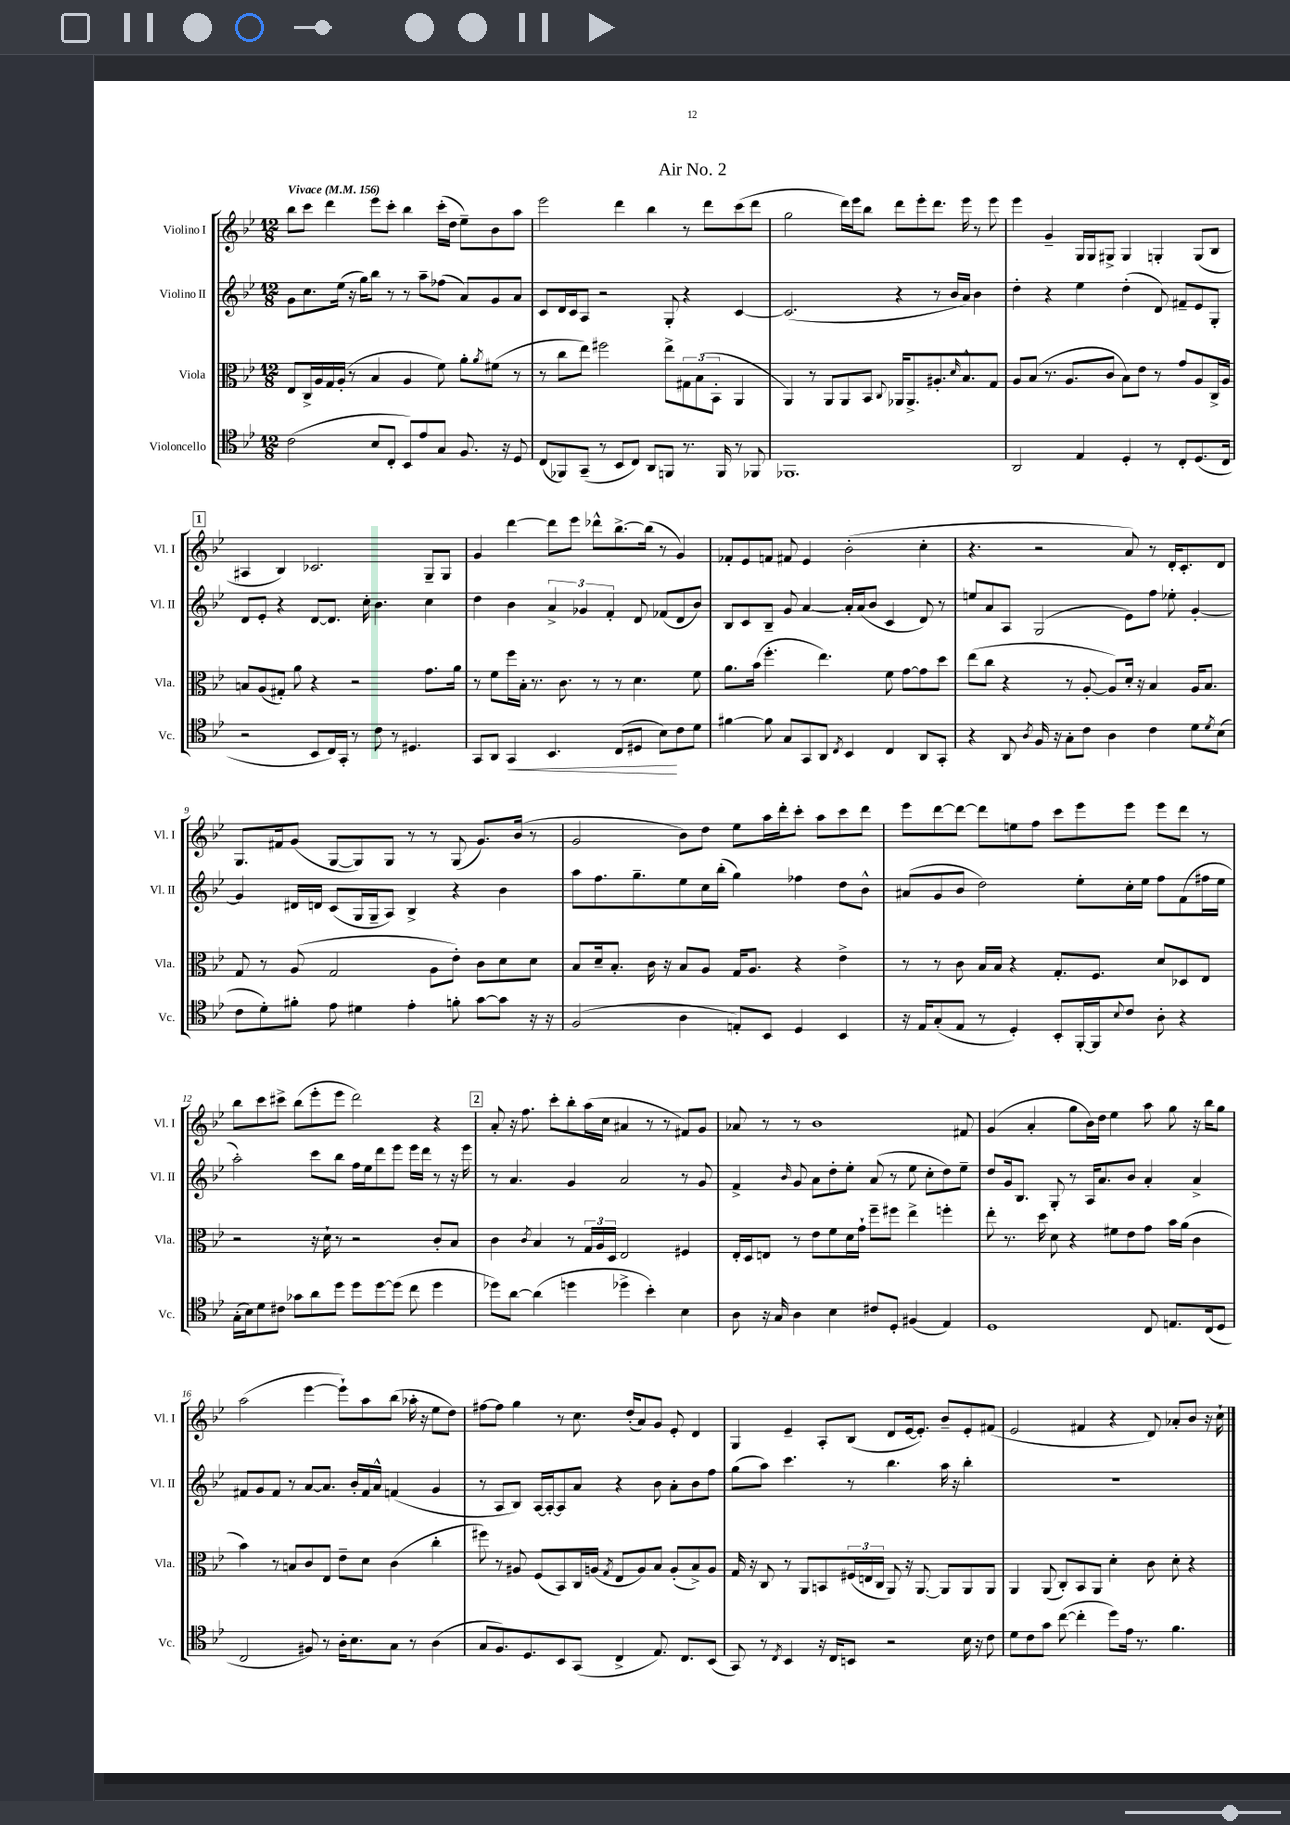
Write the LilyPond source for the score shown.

\header { title = "Air No. 2" }
<<
\new StaffGroup <<
\new Staff = "s0" \with { instrumentName = "Violino I" shortInstrumentName = "Vl. I" } {
    \clef treble \key bes \major \numericTimeSignature \time 12/8 \tempo "Vivace" 4 = 156
    bes''8 c'''8 d'''4 ees'''8 c'''8-. bes''4 c'''16-.( d''16 ees''8--) bes'8 a''8 |
    ees'''2 d'''4 bes''4 r8 d'''8 c'''8( d'''8 |
    g''2 d'''16) ees'''16 bes''8 d'''8 ees'''8-. d'''8. ees'''16 r8 ees'''8 |
    ees'''4 g'4-- g16 g16 gis8-> gis4 g4-. g8( bes8 |
    \mark \markup { \box "1" } ais4 bes4) ces'2. g8-- g8 |
    g'4 d'''4~ d'''8 ees'''8 des'''8-^ bes''8.~-> bes''16( r8 g'4) |
    fes'8-. ees'8 f'8 fis'8 ees'4 bes'2-.( c''4-. |
    r4. r2 a'8) r8 d'16-. c'8.-. d'8 |
    g8. fis'16 g'8( g8~ g8) g8 r8 r8 g8( g'8.) bes'16( r8 |
    g'2 bes'8) d''8 ees''8 a''16 d'''16-. c'''8-. a''8 c'''8 d'''8 |
    ees'''8 d'''8~ d'''8~ d'''8 e''8 f''8 c'''8 ees'''8 ees'''8 ees'''8 d'''8 r8 |
    bes''8 c'''8 cis'''8-> bes''8( ees'''8-. ees'''8 d'''2) r4 |
    \mark \markup { \box "2" } a'8-. r16 f''8. c'''8-. bes''8-. a''16( c''16 ais'4 r8 r8 fis'8) g'8 |
    aes'8 r8 r8 bes'1 fis'8 |
    g'4( a'4-. g''8 bes'16) d''16 ees''4 a''8 g''8 r16 bes''16 g''8 |
    a''2( ees'''4~ ees'''8-!) a''8 bes''8( aes''16-. r16 ees''8 d''8) |
    fis''8~ fis''8 g''4 r8 c''8. d''16-.( a'8) g'8 ees'8-. d'4 |
    g4 ees'4-- a8-. bes8( d'8 ees'16~ ees'8.-.) bes'8-- ees'8-. fis'8( |
    ees'2 fis'4 r4 d'8) aes'8-. bes'8 r16 c''16-! \bar "|." |
}
\new Staff = "s1" \with { instrumentName = "Violino II" shortInstrumentName = "Vl. II" } {
    \clef treble \key bes \major \numericTimeSignature \time 12/8
    g'8 c''8. ees''16( r16 g''16) bes''8 r8 r8 a''8-- fes''8( a'8) g'8 a'8 |
    c'8 d'16 c'16 a8 r2 g8-. r4 c'4~ |
    c'2.( r4 r8 bes'16 a'16) bes'4 |
    d''4-. r4 ees''4 d''4-.( d'8) fis'8-- ees'8 g8-. |
    \mark \markup { \box "1" } d'8 ees'8-. r4 d'8~ d'8. c''16-. bes'4. c''4 |
    d''4 bes'4 \tuplet 3/2 { a'4-> ges'4 f'4-. } d'8 fes'8( d'8 bes'8) |
    bes8 c'8 bes8-- g'8 a'4~ a'16-. a'16( bes'8 c'4 d'8) r8 |
    e''8 a'8 a8 g2( ees'8) f''8 ees''8-. g'4~-. |
    g'4 dis'16 d'16 c'8( g16 g16-- a8) bes4-> r4 bes'4 |
    a''8 f''8. g''8.-- ees''8 c''16 bes''16-.( g''4) fes''4 d''8 bes'8-^ |
    ais'8( g'8 bes'8 d''2) ees''8-. c''16-. ees''16 f''8 f'8( fis''16 ees''16 |
    a''2-.) c'''8 bes''8 f''16 ees''16 d'''8 ees'''8 ees'''16 d'''16 r8 r16 ees'''16 |
    \mark \markup { \box "2" } r8 a'4. g'4 a'2 r8 g'8 |
    f'4-> \grace { bes'16 } g'8 a'8 d''8-. ees''8-. a'8( r8 ees''8 c''8-. d''8) ees''8-- |
    d''8 g'16 bes8. g8-. r8 a16 a'8. bes'8 a'4-. a'4-> |
    fis'8 g'8 fis'8 r8 a'8~ a'8. bes'16-. fis'16 a'16-^ f'4( g'4 |
    r8 a8 bes8) a16~ a16~-. a8 a'8 r4 bes'8 a'8-. bes'8 f''8 |
    g''8( a''8) c'''4. r8 bes''4. a''16 r16 bes''4-. |
    R1. \bar "|." |
}
\new Staff = "s2" \with { instrumentName = "Viola" shortInstrumentName = "Vla." } {
    \clef alto \key bes \major \numericTimeSignature \time 12/8
    ees8 c16-> a16 g16 a16-.( r8 bes4 a4 f'8) a'8-. \acciaccatura { a'8 } fis'8( r8 |
    r8 c''8 ees''8) fis''2 ees''8-> \tuplet 3/2 { gis8 bes8( bes,8-. } a,4 |
    a,4) r8 a,8 a,8 bes,8 \appoggiatura { c8 } aes,16 aes,8.-> ais8.-. \grace { d'16 } bes8.-^ g8 |
    a8 bes8( r8. a8. c'8 bes8) ees'8 r8 g'8 a8 c16-> a16 |
    \mark \markup { \box "1" } b8 a8( gis8-.) a'8 r4 r2 g'8. a'16 |
    r8 f'8 f''16 bes16-. r8. c'8. r8 r8 d'4. f'8 |
    a'8. bes'16( f''4.-. ees''4.) f'8 g'8~ g'8 d''8 |
    ees''8( c''8 r4 r8 a8~-. a8) d'16-. r16 bes4 a16 bes8. |
    g8 r8 a8( g2 a8 ees'8-.) c'8 d'8 d'8 |
    bes8 d'16-- bes8.-. c'16 r16 bes8 a8 g16 a8. r4 ees'4-> |
    r8 r8 c'8 bes16 bes16 r4 g8.-. f8. d'8 des8 ees8 |
    r2 r16 d'16-! r8 r2 c'8-. bes8 |
    \mark \markup { \box "2" } c'4 \acciaccatura { c'8 } bes4 r8 \tuplet 3/2 { g16 a16 d16 } ees2 fis4 |
    ees16-. d16 e8 r8 ees'8 f'8 d'16 g'16-! f''8-- fis''8 ees''4-> f''4-. |
    ees''8-. r8. d''16 d'8 r4 fis'8 ees'8 g'8 bes'16 a'16( c'4 |
    bes'4) r8 b8 c'8 ees8 ees'8-- d'8 c'4( c''4-. |
    fis''8) r8 ais8 f8( bes,8) c16 a16( \acciaccatura { g8 } ees8 a8) bes8 a8-.( bes8->) a8 |
    g16 r16 c8 r8 a,8 b,8 \tuplet 3/2 { fis16( e16 c16 } a,8) r16 a,8.~ a,8 a,8 a,8 |
    a,4 a,8( c8-.) bes,8 a,8 d'4-. c'8 d'8-. r4 \bar "|." |
}
\new Staff = "s3" \with { instrumentName = "Violoncello" shortInstrumentName = "Vc." } {
    \clef tenor \key bes \major \numericTimeSignature \time 12/8
    c'2( bes8 c8-. bes,8) ees'8 g8 f8. r16 d8 |
    c8( fes,8) g,8--( r8 bes,8 c8) a,8 f,8 r8. f,16 r8 fes,8 |
    fes,1. |
    a,2 ees4 d4-. r8 c8-. d8.( c16 |
    \mark \markup { \box "1" } r2 bes,8 c16) g,16-. r8 c'8 r8 dis4. |
    g,8 a,8 g,4\< bes,4. c8( dis8 bes8\!) c'8 d'8 |
    fis'4~ fis'8 g8 g,8 a,8 \acciaccatura { c8 } bes,4 c4 a,8 g,8-. |
    r4 a,8 \acciaccatura { a8 } f16 r16 g8-. c'8 a4 c'4 d'8 \acciaccatura { d'8 } bes8( |
    c'8 d'8-.) fis'8-. ees'8 dis'4 ees'4-. f'8-. g'8~ g'8 r16 r16 |
    f2( a4 e8-.) bes,8 d4 bes,4 |
    r16 ees16 g8-.( ees8 r8 d4-.) bes,8-. f,16~-. f,16 \appoggiatura { bes8 } c'8 a8-. r4 |
    g16-.( bes16) d'8 cis'8 ges'8 a'8 d''8 d''8 d''8~ d''8( c''8 d''4 |
    \mark \markup { \box "2" } des''8) a'8~ a'4( d''4 des''4-> bes'4-.) bes4 |
    a8 r16 g16 a4 bes4 cis'8 d8-. fis4( ees4) |
    d1 c8 e8. c16( d8 |
    c2 fis8) r8 a16-. bes8. g8 r8 a4( |
    g8 f8.) d8. bes,8 g,8( c4-> ees8.) c8. bes,8( |
    g,8) r8 \acciaccatura { c8 } bes,4 r16 c16 b,8 r2 bes16 r16 c'8 |
    d'8 c'8 g'8 c''8~( c''4-. d''8) ees'16 r8. f'4. \bar "|." |
}
>>
>>
